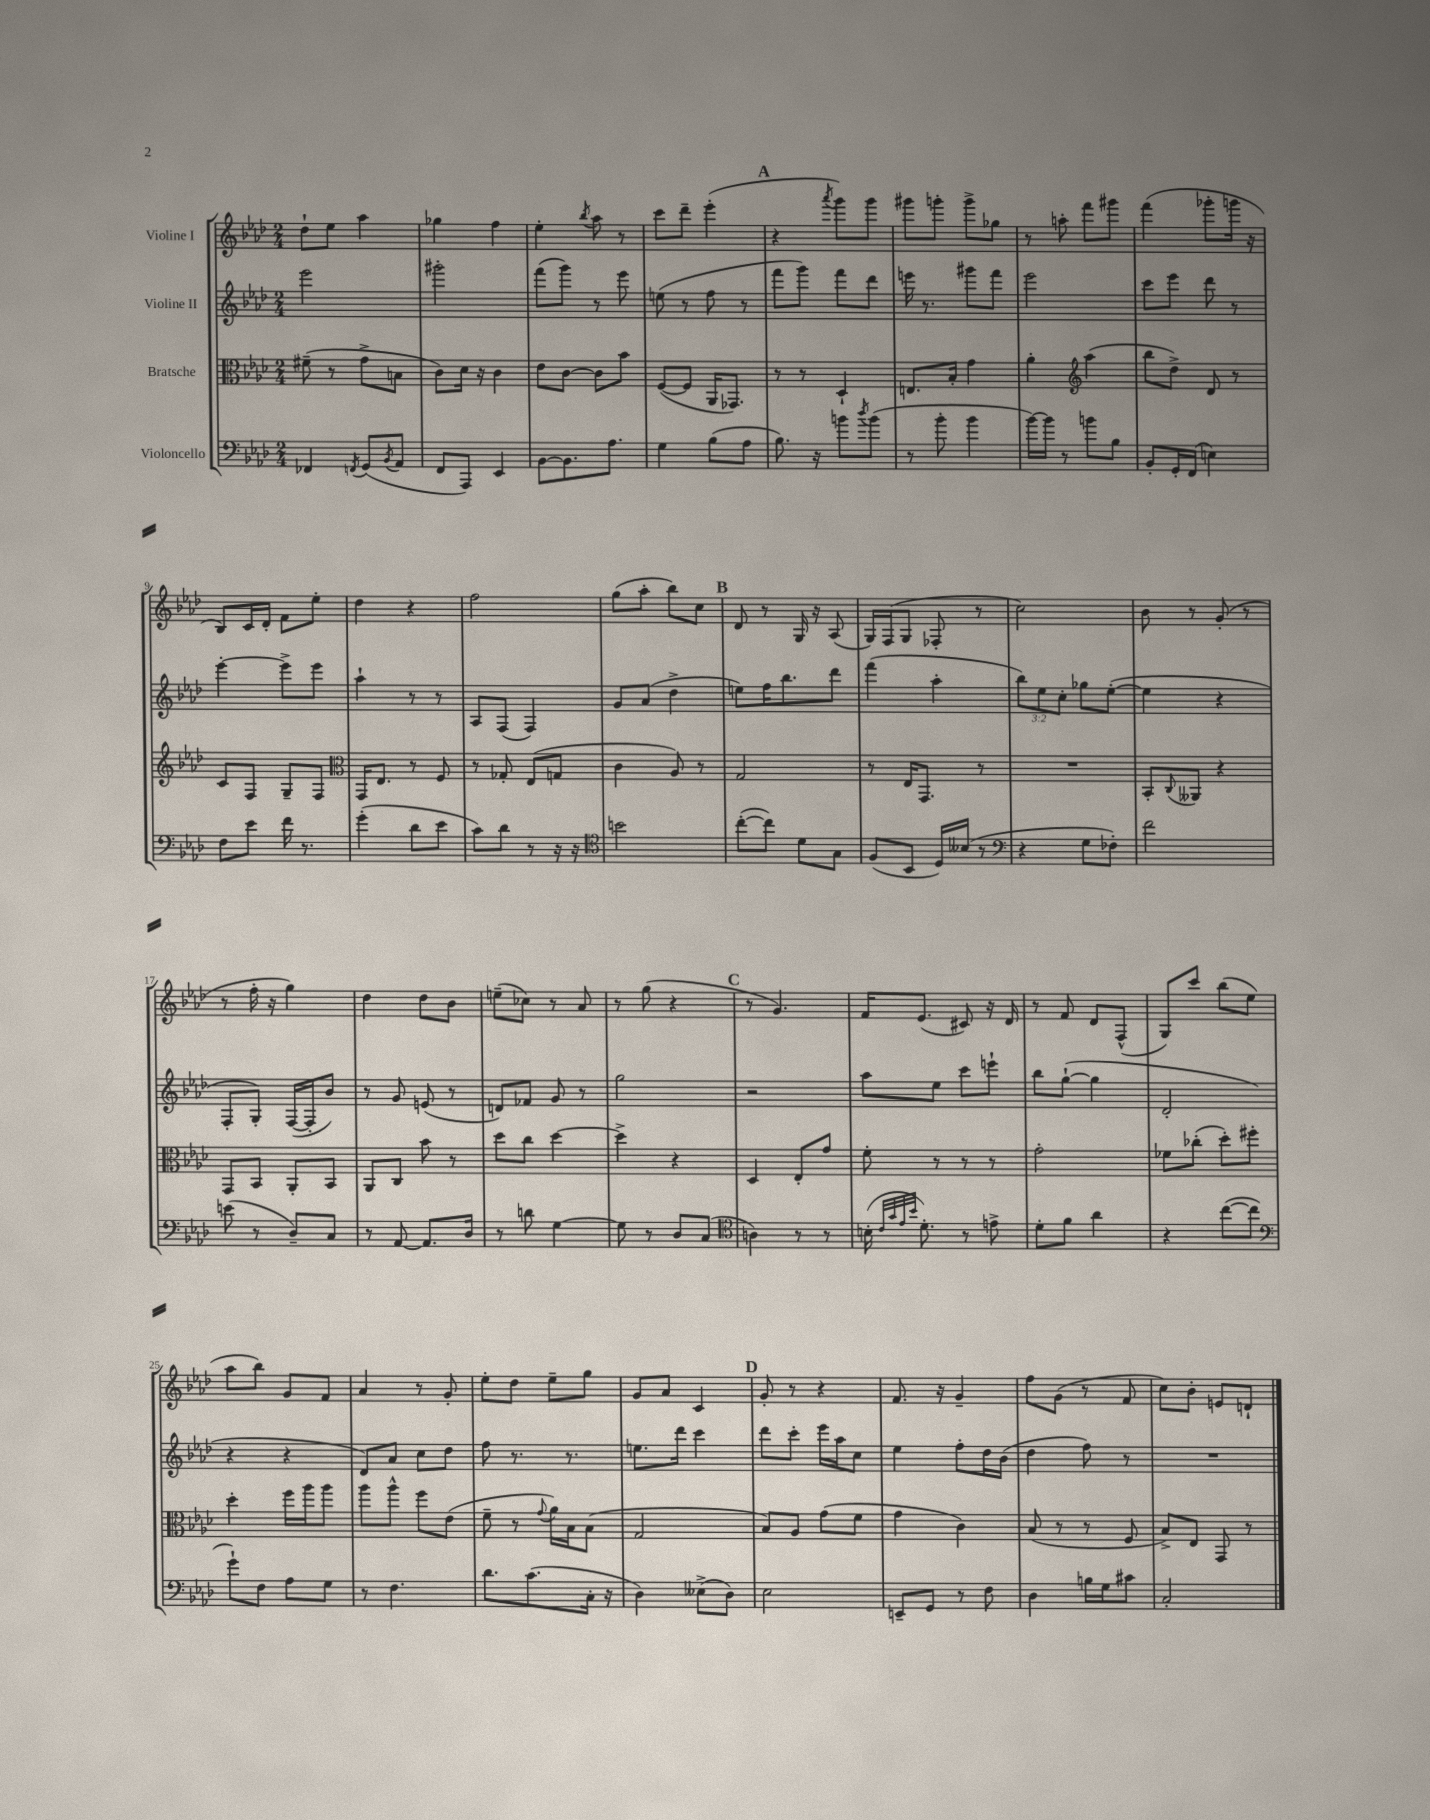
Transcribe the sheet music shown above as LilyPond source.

<<
\new StaffGroup <<
\new Staff = "s0" \with { instrumentName = "Violine I" } {
    \clef treble \key aes \major \numericTimeSignature \time 2/4
    des''8-! ees''8 aes''4 |
    ges''4 f''4 |
    ees''4-. \acciaccatura { bes''8 } aes''8 r8 |
    c'''8 des'''8-- ees'''4-.( |
    \mark \markup { \bold "A" } r4 \acciaccatura { aes'''8 } g'''8) g'''8 |
    gis'''8 g'''8-. g'''8-> ges''8 |
    r8 a''8-. f'''8 gis'''8 |
    f'''4( ges'''8-. g'''16 r16 |
    bes8) c'16 des'16-. f'8 ees''8-. |
    des''4 r4 |
    f''2 |
    g''8( aes''8-. bes''8) c''8 |
    \mark \markup { \bold "B" } des'8 r8 g16 r16 aes8( |
    g16) f16( g8 fes8-. r8 |
    c''2) |
    bes'8 r8 g'8-.( r8 |
    r8 f''16-. r16 g''4) |
    des''4 des''8 bes'8 |
    e''8--( ces''8) r8 aes'8 |
    r8 g''8( r4 |
    \mark \markup { \bold "C" } r8 g'4.) |
    f'16 ees'8.( cis'8) r16 des'16 |
    r8 f'8 des'8 f8-^( |
    g8) c'''8 bes''8( ees''8 |
    aes''8 bes''8) g'8 f'8 |
    aes'4 r8 g'8-. |
    ees''8-. des''8 ees''8-- g''8 |
    g'8 aes'8 c'4 |
    \mark \markup { \bold "D" } g'8-. r8 r4 |
    f'8. r16 g'4-- |
    f''8 g'8( r8 f'8 |
    c''8) bes'8-. e'8 d'8-! \bar "|." |
}
\new Staff = "s1" \with { instrumentName = "Violine II" } {
    \clef treble \key aes \major \numericTimeSignature \time 2/4 \override Staff.TupletNumber.text = #tuplet-number::calc-fraction-text
    ees'''2 |
    gis'''2-. |
    f'''8( g'''8) r8 ees'''8 |
    e''8( r8 f''8 r8 |
    \mark \markup { \bold "A" } f'''8 g'''8) f'''8 des'''8 |
    e'''16 r8. gis'''8 f'''8 |
    ees'''2 |
    c'''8 ees'''8 des'''8 r8 |
    ees'''4~-. ees'''8-> ees'''8 |
    aes''4-! r8 r8 |
    aes8 f8( f4) |
    g'8 aes'8( des''4-> |
    \mark \markup { \bold "B" } e''8) f''16 bes''8. des'''8 |
    f'''4( aes''4-. |
    \tuplet 3/2 { bes''8) ees''8 c''8-. } ges''8 ees''8~-.( |
    ees''4 r4 |
    f8-. g8-.) f16~( f16-. bes'8) |
    r8 g'8 e'8( r8 |
    d'8) fes'8 g'8 r8 |
    g''2 |
    \mark \markup { \bold "C" } r2 |
    aes''8 ees''8 c'''8 e'''8-! |
    bes''8 g''8~-!( g''4 |
    des'2-. |
    r4 r4 |
    des'8) aes'8 c''8 des''8 |
    f''8 r8. r8. |
    e''8. des'''16 c'''4 |
    \mark \markup { \bold "D" } des'''8 c'''8-. ees'''16 aes''16 c''8 |
    ees''4 f''8-. des''16 bes'16( |
    des''4 f''8) r8 |
    R2 \bar "|." |
}
\new Staff = "s2" \with { instrumentName = "Bratsche" } {
    \clef alto \key aes \major \numericTimeSignature \time 2/4
    fis'8--( r8 g'8-> b8 |
    c'8) des'16 r16 c'4 |
    ees'8 c'8~ c'8 bes'8 |
    f8~( f8 aes,16 ges,8.) |
    \mark \markup { \bold "A" } r8 r8 des4-! |
    e8. bes16-. g'4 |
    aes'4-. \clef treble aes''4( |
    bes''8 des''8->) des'8 r8 |
    c'8 f8 g8-- f8 |
    \clef alto g,16 ees8. r8 f8 |
    r8 ges8-. ees8( g8 |
    c'4 aes8) r8 |
    \mark \markup { \bold "B" } g2 |
    r8 ees16 g,8. r8 |
    R2 |
    bes,8-. \appoggiatura { c8 } aeses,8 r4 |
    g,8 bes,8 aes,8-. bes,8 |
    aes,8 c8 bes'8 r8 |
    des''8 c''8 des''4~ |
    des''4-> r4 |
    \mark \markup { \bold "C" } des4 ees8-. g'8 |
    f'8-. r8 r8 r8 |
    g'2-. |
    fes'8 ces''8-.( des''8-.) fis''8-. |
    des''4-. f''16 aes''16 aes''8 |
    aes''8 aes''8-^ f''8 ees'8( |
    f'8-- r8 \appoggiatura { g'8 } aes'16) bes16 bes8( |
    g2 |
    \mark \markup { \bold "D" } bes8) aes8 g'8( f'8 |
    g'4 c'4) |
    bes8( r8 r8 f8 |
    bes8->) ees8 g,8 r8 \bar "|." |
}
\new Staff = "s3" \with { instrumentName = "Violoncello" } {
    \clef bass \key aes \major \numericTimeSignature \time 2/4
    fes,4 \acciaccatura { f,8 } g,8( \acciaccatura { bes,8 } aes,8 |
    f,8 aes,,8) ees,4 |
    bes,8~ bes,8. aes8. |
    g4 bes8( aes8 |
    \mark \markup { \bold "A" } bes8.) r16 b'8 \acciaccatura { des''8 } b'8( |
    r8 bes'8-. bes'4 |
    bes'16~) bes'16 r8 b'8 bes8 |
    bes,8-. g,16-. f,16( e4) |
    f8 ees'8 f'16 r8. |
    g'4-.( des'8 ees'8 |
    c'8) des'8 r8 r16 r16 |
    \clef tenor b'2 |
    \mark \markup { \bold "B" } c''8~-.( c''8) des'8 g8 |
    f8( bes,8 des16) beses16( r8 |
    \clef bass r4 g8 fes8-.) |
    f'2 |
    e'8( r8 des8--) c8 |
    r8 aes,8~ aes,8. des16 |
    r8 d'8 g4~ |
    g8 r8 des8 c8( |
    \mark \markup { \bold "C" } \clef tenor a4) r8 r8 |
    b16-.( \grace { c'32 g'32 ees'32 bes'32 } des'8.-.) r8 e'8-> |
    des'8-. f'8 aes'4 |
    r4 c''8~( c''8 |
    \clef bass g'8-!) f8 aes8 g8 |
    r8 f4. |
    des'8. c'8.( c16-. r16 |
    des4) eeses8->( des8) |
    \mark \markup { \bold "D" } ees2 |
    e,8-- g,8 r8 f8 |
    des4 b16 g16 cis'8 |
    c2-. \bar "|." |
}
>>
>>
